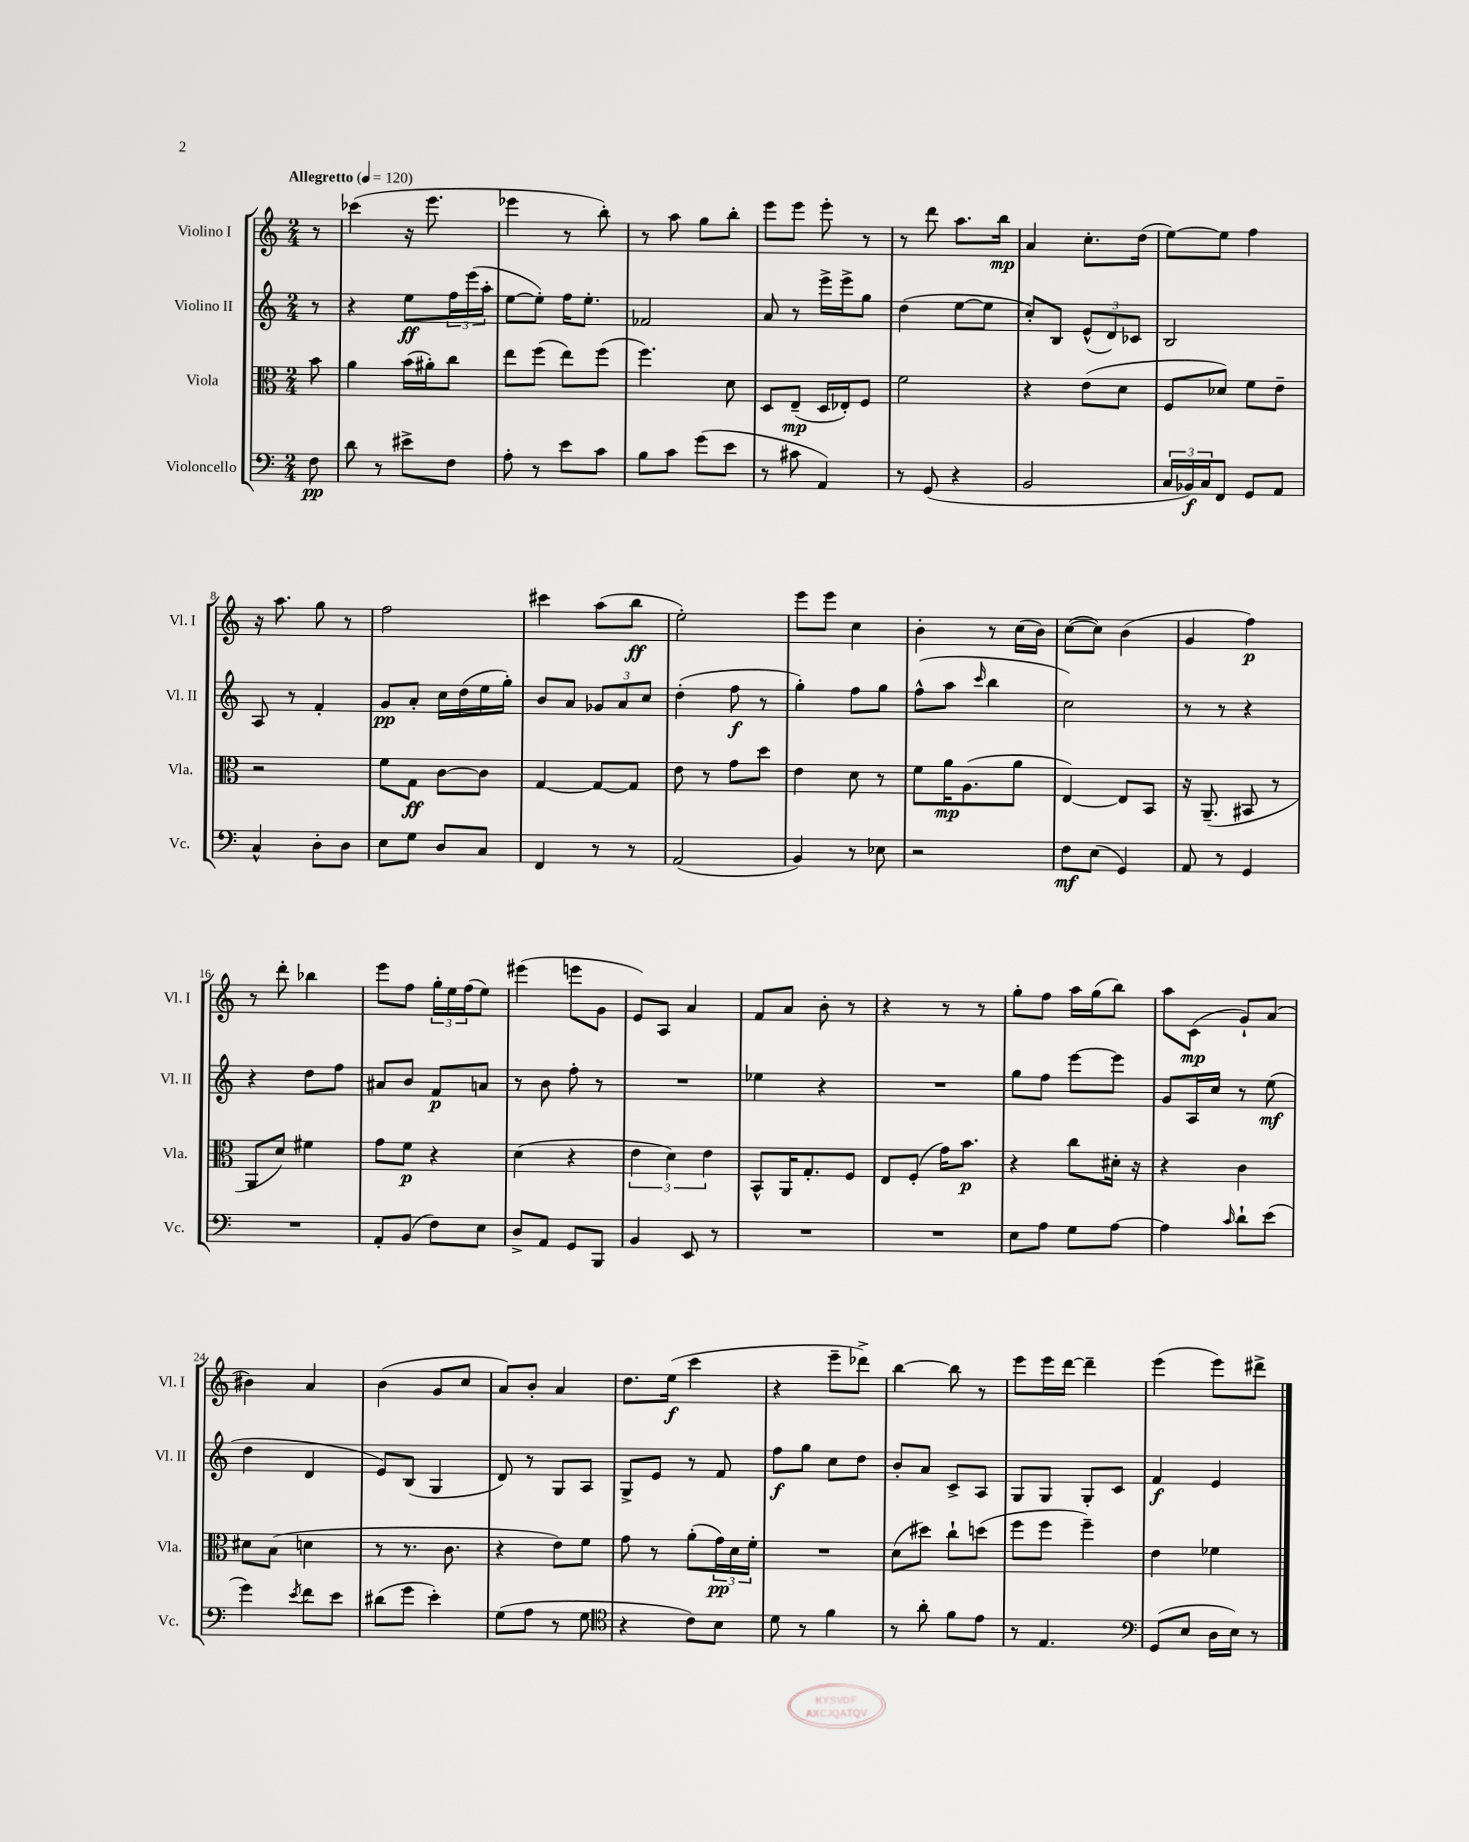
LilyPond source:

<<
\new StaffGroup <<
\new Staff = "s0" \with { instrumentName = "Violino I" shortInstrumentName = "Vl. I" } {
    \clef treble \key c \major \numericTimeSignature \time 2/4 \partial 8 \tempo "Allegretto" 4 = 120
    r8 |
    ces'''4( r16 e'''8. |
    ees'''4 r8 b''8-.) |
    r8 a''8 g''8 b''8-. |
    e'''8 e'''8 e'''8-. r8 |
    r8 d'''8 a''8. b''16\mp |
    a'4 c''8.-. d''16( |
    e''8~) e''8 f''4 |
    r16 a''8. g''8 r8 |
    f''2 |
    cis'''4 a''8( b''8\ff |
    e''2-.) |
    e'''8 e'''8 c''4 |
    b'4-. r8 c''16( b'16) |
    c''8~( c''8) b'4( |
    g'4 f''4\p) |
    r8 d'''8-. bes''4 |
    e'''8 f''8 \tuplet 3/2 { g''16-. e''16 f''16( } e''8) |
    eis'''4( e'''8 g'8 |
    e'8) a8 a'4 |
    f'8 a'8 b'8-. r8 |
    r4 r8 r8 |
    g''8-. f''8 a''16 g''16( b''8) |
    a''8 c'8\mp( g'8-!) a'8( |
    bis'4) a'4 |
    b'4( g'8 c''8 |
    a'8) b'8-. a'4 |
    d''8. e''16\f( c'''4 |
    r4 e'''8-- des'''8->) |
    b''4~ b''8 r8 |
    e'''8 e'''16 d'''16~ d'''4-- |
    e'''4( e'''8) dis'''8-> \bar "|." |
}
\new Staff = "s1" \with { instrumentName = "Violino II" shortInstrumentName = "Vl. II" } {
    \clef treble \key c \major \numericTimeSignature \time 2/4 \partial 8
    r8 |
    r4 e''8\ff \tuplet 3/2 { f''16 e'''16( a''16-. } |
    e''8~ e''8-.) f''16 e''8.-. |
    fes'2 |
    a'8 r8 e'''16-> e'''16-> g''8 |
    d''4( e''8~ e''8 |
    c''8-.) b8 \tuplet 3/2 { e'8-^( d'8) ces'8 } |
    b2 |
    a8 r8 f'4-. |
    g'8\pp a'8-. c''16 d''16( e''16 g''16-.) |
    b'8 a'8 \tuplet 3/2 { ges'8 a'8 c''8 } |
    d''4-.( f''8\f r8 |
    g''4-.) f''8 g''8 |
    f''8-^( a''8 \grace { c'''16 } b''4 |
    c''2) |
    r8 r8 r4 |
    r4 d''8 f''8 |
    ais'8 b'8 f'8\p a'8 |
    r8 b'8 f''8-. r8 |
    R2 |
    ees''4 r4 |
    R2 |
    g''8 f''8 e'''8~ e'''8 |
    g'8 a16 c''16 r8 e''8\mf( |
    d''4 d'4 |
    e'8) b8( g4 |
    d'8) r8 g8 a8 |
    g8-> e'8 r8 f'8 |
    f''8\f g''8 c''8 d''8 |
    b'8-. a'8 c'8-> a8 |
    g8 g8 g8-. c'8 |
    f'4\f e'4 \bar "|." |
}
\new Staff = "s2" \with { instrumentName = "Viola" shortInstrumentName = "Vla." } {
    \clef alto \key c \major \numericTimeSignature \time 2/4 \partial 8
    b'8 |
    a'4 b'16( ais'16-.) c''8 |
    e''8 f''8( e''8) f''8( |
    f''4.) d'8 |
    d8 e8--\mp( d16 ees16-.) f8 |
    f'2 |
    r4 e'8( d'8 |
    f8 des'8) f'8 e'8-- |
    r2 |
    f'8 g8\ff c'8~ c'8 |
    g4~ g8~ g8 |
    e'8 r8 g'8 d''8 |
    e'4 d'8 r8 |
    f'8 a'16\mp a8.( a'8 |
    e4~) e8 b,8 |
    r16 a,8.--( bis,8 r8 |
    a,8 d'8) fis'4 |
    g'8 f'8\p r4 |
    d'4( r4 |
    \tuplet 3/2 { e'4 d'4) e'4 } |
    b,8-^ a,16 g8.-. f8 |
    e8 f8-.( g'16) b'8.\p |
    r4 c''8 dis'16-. r16 |
    r4 c'4 |
    dis'8 b8( d'4 |
    r8 r8. c'8. |
    r4 e'8) f'8 |
    g'8 r8 a'8-.( \tuplet 3/2 { g'16\pp) d'16 f'16-. } |
    R2 |
    d'8( dis''8) c''8-! d''8( |
    f''8 f''8 f''4--) |
    e'4 fes'4 \bar "|." |
}
\new Staff = "s3" \with { instrumentName = "Violoncello" shortInstrumentName = "Vc." } {
    \clef bass \key c \major \numericTimeSignature \time 2/4 \partial 8
    f8\pp |
    d'8 r8 eis'8-> f8 |
    a8-. r8 e'8 c'8 |
    b8 c'8 g'8( e'8 |
    r8 cis'8 a,4) |
    r8 g,8( r4 |
    b,2 |
    \tuplet 3/2 { c16 bes,16\f) c16 } f,8 g,8 a,8 |
    c4-^ d8-. d8 |
    e8 g8 d8 c8 |
    f,4 r8 r8 |
    a,2( |
    b,4) r8 ees8 |
    r2 |
    f8\mf e8( g,4) |
    a,8 r8 g,4 |
    R2 |
    a,8-. b,8( f8) e8 |
    d8-> a,8 g,8 b,,8 |
    b,4 e,8 r8 |
    R2 |
    R2 |
    e8 a8 g8 a8~ |
    a4 \grace { c'16 } d'8-! e'8( |
    g'4) \acciaccatura { e'8 } f'8 e'8 |
    dis'8( g'8 e'4-.) |
    g8( a8 r8 g8 |
    \clef tenor r4 c'8) b8 |
    d'8 r8 f'4 |
    r8 a'8-. f'8 e'8 |
    r8 e4. |
    \clef bass g,8( e8 d16 e16) r8 \bar "|." |
}
>>
>>
